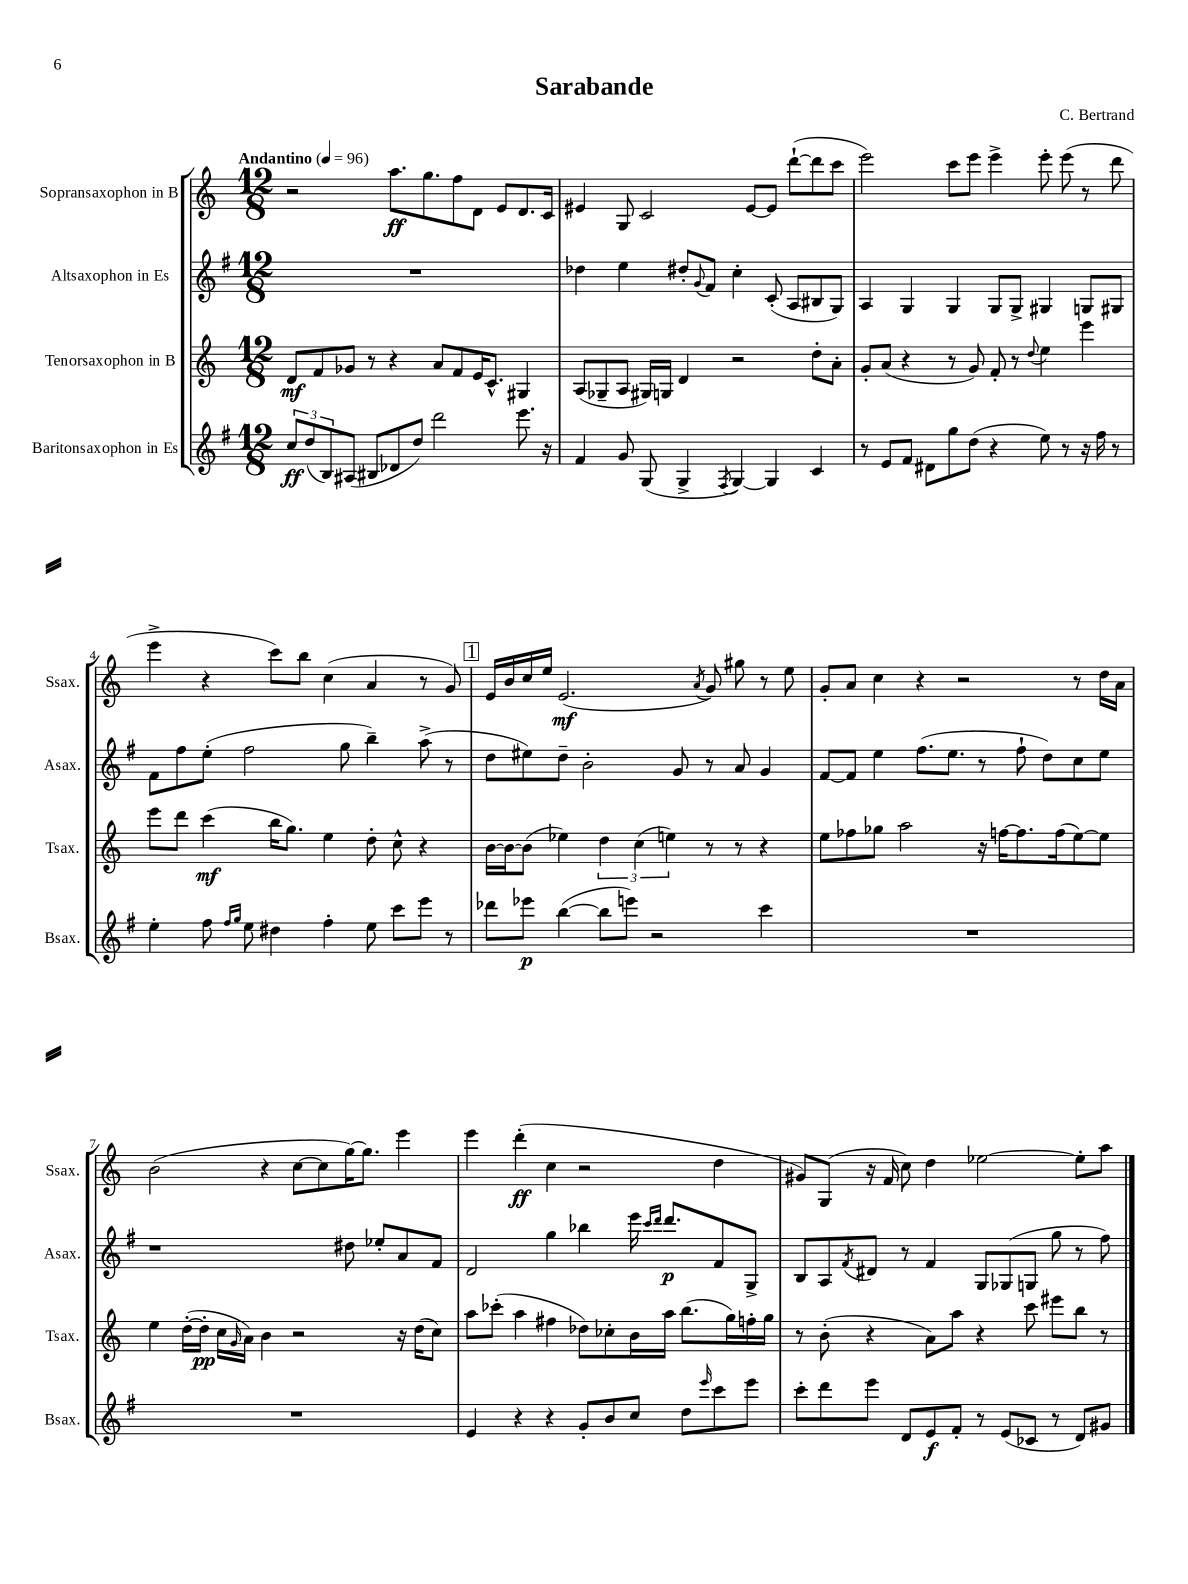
\header { title = "Sarabande" composer = "C. Bertrand" }
<<
\new StaffGroup <<
\new Staff = "s0" \with { instrumentName = "Sopransaxophon in B" shortInstrumentName = "Ssax." } {
    \clef treble \key c \major \numericTimeSignature \time 12/8 \tempo "Andantino" 4 = 96
    r2 a''8.\ff g''8. f''8 d'8 e'8 d'8. c'16 |
    eis'4 g8 c'2 eis'8~ eis'8 d'''8~-!( d'''8 c'''8 |
    e'''2) c'''8 e'''8 e'''4-> e'''8-. e'''8( r8 d'''8 |
    e'''4-> r4 c'''8) b''8 c''4( a'4 r8 g'8) |
    \mark \markup { \box "1" } e'16 b'16 c''16 e''16 e'2.\mf( \acciaccatura { a'8 } g'8) gis''8 r8 e''8 |
    g'8-. a'8 c''4 r4 r2 r8 d''16 a'16 |
    b'2( r4 c''8~ c''8 g''16~) g''8. e'''4 |
    e'''4 d'''4-.\ff( c''4 r2 d''4 |
    gis'8) g8( r16 f'16 c''8) d''4 ees''2~ ees''8-. a''8 \bar "|." |
}
\new Staff = "s1" \with { instrumentName = "Altsaxophon in Es" shortInstrumentName = "Asax." } {
    \clef treble \key g \major \numericTimeSignature \time 12/8
    R1. |
    des''4 e''4 dis''8-. \appoggiatura { g'8 } fis'8 c''4-. c'8-.( a8 bis8 g8) |
    a4 g4 g4 g8 g8-> gis4 g8 gis8 |
    fis'8 fis''8 e''8-.( fis''2 g''8 b''4--) a''8->( r8 |
    \mark \markup { \box "1" } d''8 eis''8) d''8-- b'2-. g'8 r8 a'8 g'4 |
    fis'8~ fis'8 e''4 fis''8.( e''8. r8 fis''8-! d''8) c''8 e''8 |
    r1 dis''8 ees''8-. a'8 fis'8 |
    d'2 g''4 bes''4 e'''16 \grace { c'''16 d'''16 } d'''8.\p fis'8 g8-> |
    b8 a8 \acciaccatura { fis'8 } dis'8 r8 fis'4 g8 ges8( g8 g''8 r8 fis''8) \bar "|." |
}
\new Staff = "s2" \with { instrumentName = "Tenorsaxophon in B" shortInstrumentName = "Tsax." } {
    \clef treble \key c \major \numericTimeSignature \time 12/8
    d'8\mf f'8 ges'8 r8 r4 a'8 f'8 e'16 c'8.-^ gis4 |
    a8( ges8-- a8 gis16) g16 d'4 r2 d''8-. a'8-. |
    g'8-. a'8( r4 r8 g'8) f'8-. r8 \appoggiatura { d''8 } e''4 e'''4 |
    e'''8 d'''8 c'''4\mf( b''16 g''8.) e''4 d''8-. c''8-^ r4 |
    \mark \markup { \box "1" } b'16~ b'16~ b'8( ees''4) \tuplet 3/2 { d''4 c''4( e''4) } r8 r8 r4 |
    e''8 fes''8 ges''8 a''2 r16 f''16~ f''8. f''16( e''8~) e''8 |
    e''4 d''16~-.( d''16-.\pp c''16 \grace { g'16 } a'16) b'4 r2 r16 d''16( c''8) |
    a''8 ces'''8-.( a''4 fis''4 des''8) ces''8-. b'16 a''16 b''8.( g''16) f''16-. g''16 |
    r8 b'8-.( r4 a'8) a''8 r4 c'''8 eis'''8 b''8 r8 \bar "|." |
}
\new Staff = "s3" \with { instrumentName = "Baritonsaxophon in Es" shortInstrumentName = "Bsax." } {
    \clef treble \key g \major \numericTimeSignature \time 12/8
    \tuplet 3/2 { c''8\ff d''8( b8) } ais8( bis8 des'8 d''8) d'''2 e'''8. r16 |
    fis'4 g'8 g8( g4-> \acciaccatura { fis8 } g4~) g4 c'4 |
    r8 e'8 fis'8 dis'8 g''8 d''8( r4 e''8) r8 r16 fis''16 r8 |
    e''4-. fis''8 \grace { fis''16 g''16 } e''8 dis''4 fis''4-. e''8 c'''8 e'''8 r8 |
    \mark \markup { \box "1" } des'''8 ees'''8\p b''4~( b''8 e'''8) r2 c'''4 |
    R1. |
    R1. |
    e'4 r4 r4 g'8-. b'8 c''8 d''8 \grace { e'''16 } c'''8 e'''8 |
    c'''8-. d'''8 e'''8 d'8 e'8\f fis'8-. r8 e'8( ces'8 r8 d'8) gis'8 \bar "|." |
}
>>
>>
